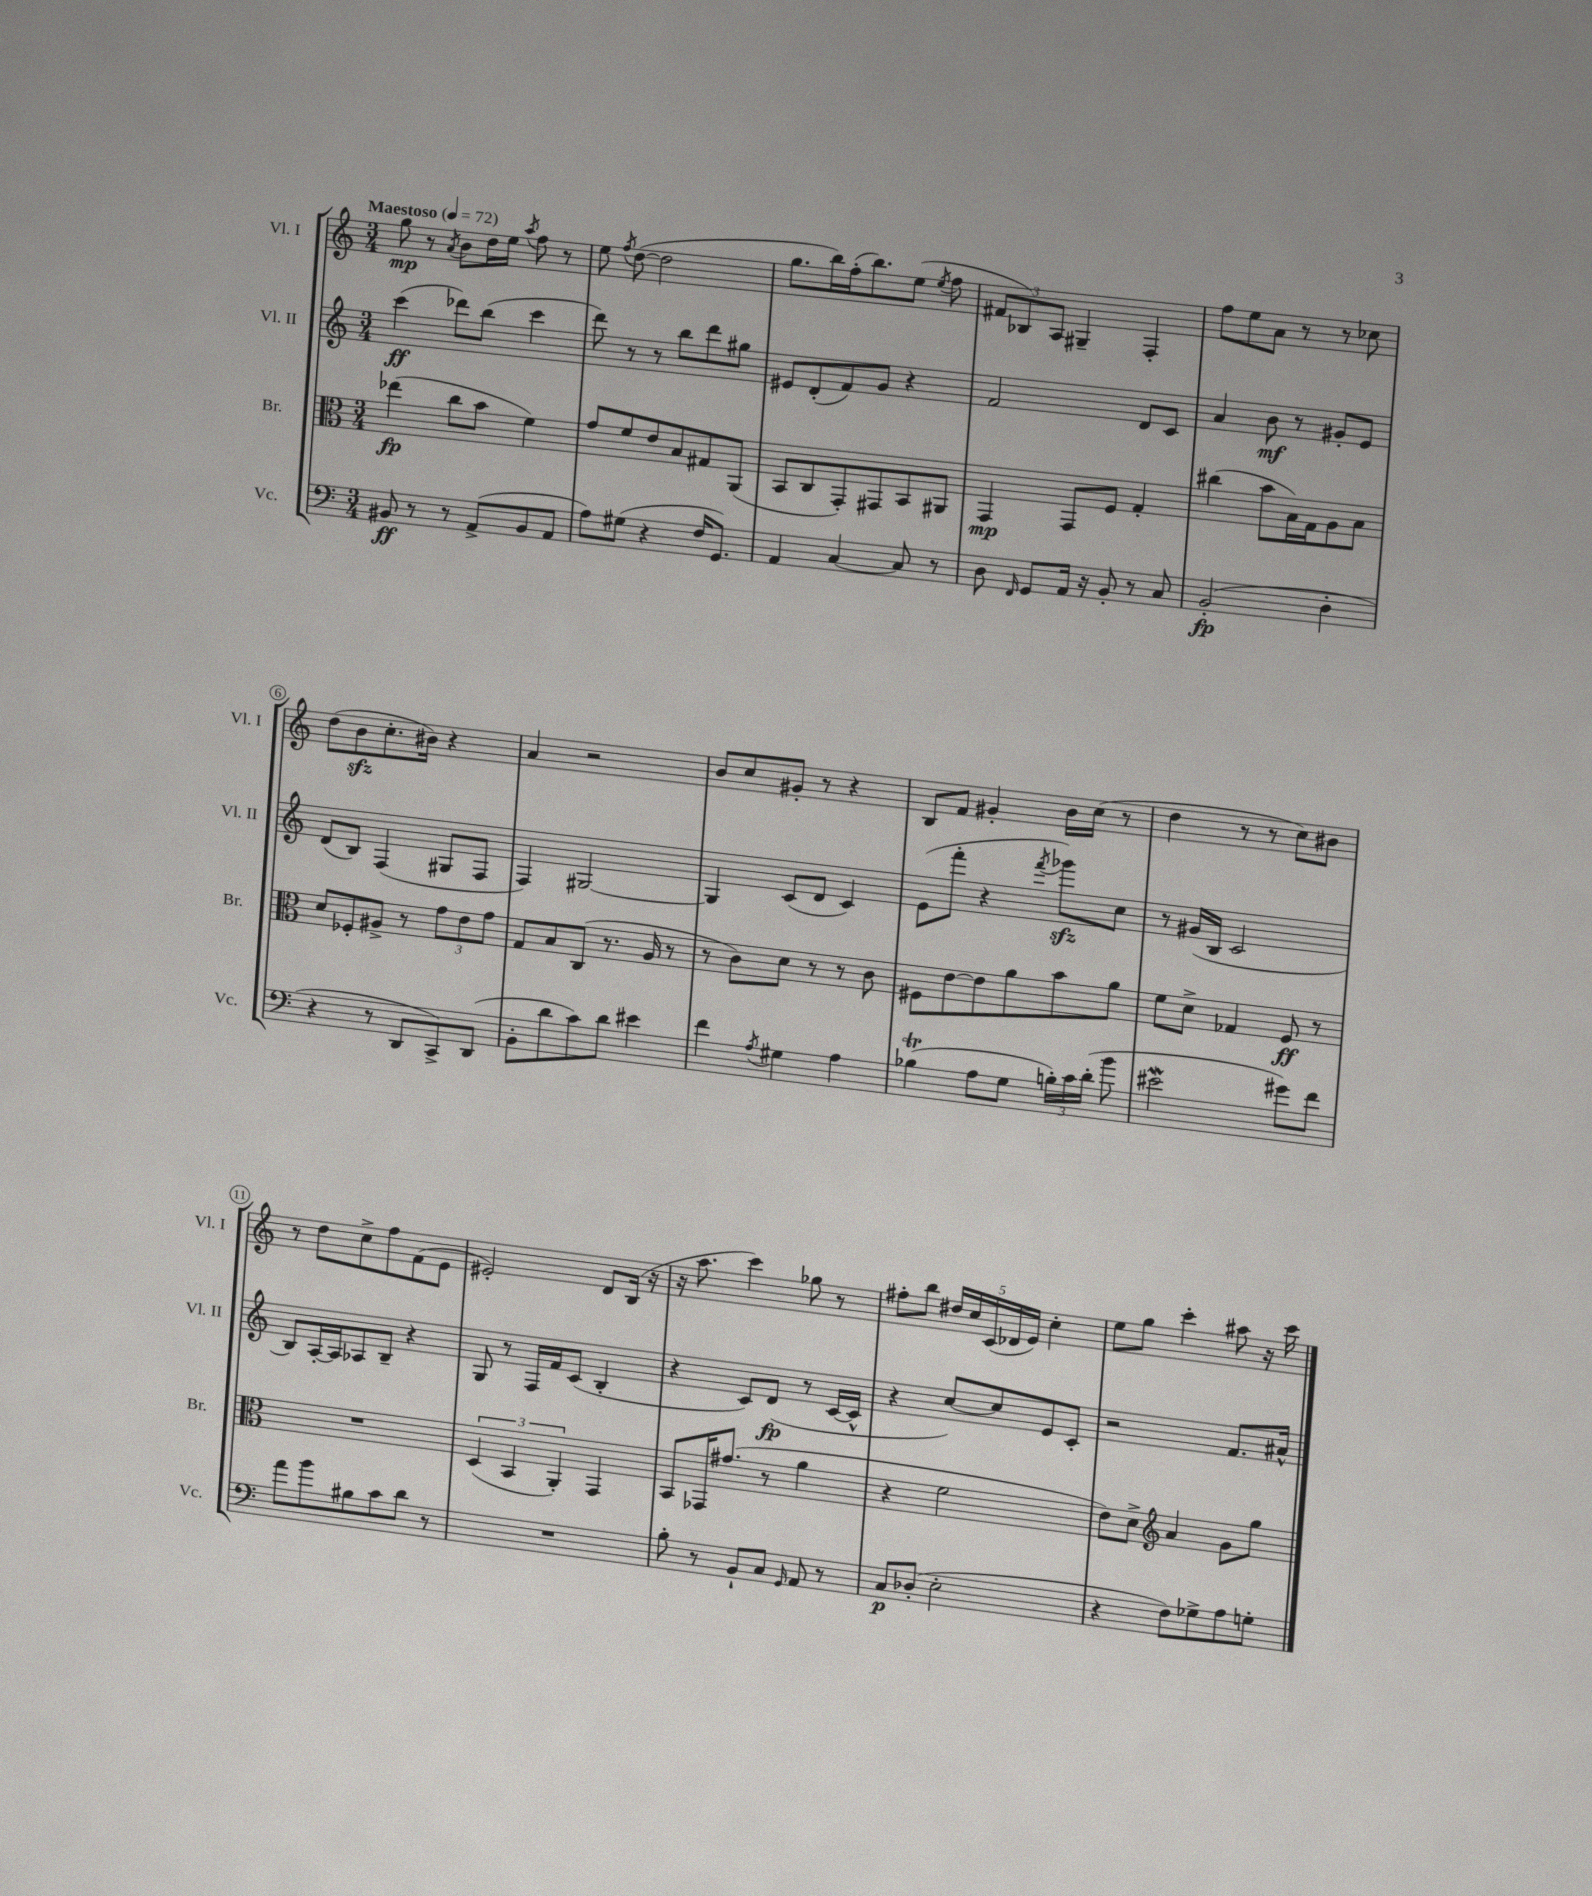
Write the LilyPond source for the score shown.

<<
\new StaffGroup <<
\new Staff = "s0" \with { instrumentName = "Vl. I" shortInstrumentName = "Vl. I" } {
    \clef treble \key c \major \numericTimeSignature \time 3/4 \tempo "Maestoso" 4 = 72
    \autoBeamOff g''8\mp r8 \acciaccatura { a'8 } b'8[ d''16 e''16] \acciaccatura { a''8 } f''8 r8 |
    e''8 \acciaccatura { f''8 } d''8~( d''2 |
    g''8.[ b''16) f''16-.( b''8.) e''8]( \acciaccatura { e''8 } f''8 |
    \tuplet 3/2 { fis'8[ bes8) a8] } gis4-- f4-. |
    f''8[ e''8 a'8] r8 r8 ces''8 |
    d''8[( b'8\sfz c''8.-. bis'16]) r4 |
    a'4 r2 |
    b'8[ c''8 gis'8]-. r8 r4 |
    b8[ f'8] gis'4-. b'16[ c''16]( r8 |
    d''4 r8 r8 c''8[) bis'8] |
    r8 d''8[ c''8-> f''8 f'8( e'8] |
    eis'2-.) d'8[ b16]( r16 |
    r16 a''8. c'''4) ges''8 r8 |
    fis''8[-. b''8] \tuplet 5/4 { dis''16[ c''16 c'16( des'16 e'16]) } c''4-. |
    e''8[ g''8] c'''4-. ais''8 r16 c'''16 \bar "|." |
}
\new Staff = "s1" \with { instrumentName = "Vl. II" shortInstrumentName = "Vl. II" } {
    \clef treble \key c \major \numericTimeSignature \time 3/4
    \autoBeamOff c'''4\ff( des'''8[) b''8]( c'''4 |
    d'''8) r8 r8 b''8[ d'''8 gis''8] |
    eis'8[ d'8-.( f'8) g'8] r4 |
    f'2 d'8[ c'8] |
    a'4 b'8\mf r8 gis'8[-. e'8] |
    d'8[( b8]) f4( gis8[ f8] |
    f4) gis2~ |
    gis4 c'8[( d'8] c'4) |
    e'8[( f'''8]-. r4 \acciaccatura { f'''8 } ges'''8[\sfz) c''8] |
    r8 gis'16[( b16] c'2 |
    b8[) a16~-. a16 aes8 b8]-- r4 |
    g8 r8 f16[ f'16 c'8]( b4-. |
    r4 c'8[) d'8]\fp( r8 c'16[~ c'16]-^ |
    r4 c''8[~) c''8 e'8 c'8]-. |
    r2 f'8.[ ais'16]-^ \bar "|." |
}
\new Staff = "s2" \with { instrumentName = "Br." shortInstrumentName = "Br." } {
    \clef alto \key c \major \numericTimeSignature \time 3/4
    \autoBeamOff ees''4\fp( c''8[ b'8] f'4) |
    g'8[ f'8 e'8 b8 gis8 a,8]( |
    b,8[ c8 g,8-.) gis,8 b,8 ais,8] |
    g,4\mp g,8[ f8] g4-. |
    cis''4( b'8[ b16) g16 a8 b8] |
    d'8[ fes8-. ais8]-> r8 \tuplet 3/2 { g'8[ e'8 g'8] } |
    g8[ b8 c8]( r8. a16 r8 |
    r8 c'8[) d'8] r8 r8 c'8 |
    fis8[ e'8~ e'8 a'8 b'8 a'8] |
    f'8[ d'8]-> ges4 f8\ff r8 |
    R2. |
    \tuplet 3/2 { d4( b,4 a,4-.) } g,4 |
    b,8[ ges,16 gis'8.]( r8 a'4 |
    r4 f'2 |
    e'8[) d'8]-> \clef treble a'4 g'8[ g''8] \bar "|." |
}
\new Staff = "s3" \with { instrumentName = "Vc." shortInstrumentName = "Vc." } {
    \clef bass \key c \major \numericTimeSignature \time 3/4
    \autoBeamOff bis,8\ff r8 r8 a,8[->( bis,8 a,8] |
    a8[) gis8]( r4 f16[ g,8.]) |
    a,4 c4~ c8 r8 |
    d8 \grace { f,16 } g,8[ a,16] r16 b,8-. r8 c8 |
    b,2-.\fp( d4-. |
    r4 r8 d,8[ c,8->) d,8]( |
    b,8[-. d'8 c'8) d'8] eis'4 |
    f'4 \acciaccatura { a8 } gis4 a4 |
    bes4\trill( a8[ g8] \tuplet 3/2 { b16[-.) c'16 d'16]-.( } b'8 |
    eis'2\mordent gis'8[) f'8] |
    a'8[ b'8 bis8 c'8 d'8] r8 |
    R2. |
    b8-. r8 b,8[-! c8] \grace { g,16 } a,8 r8 |
    c8[\p des8]-.( e2-. |
    r4 f8[) ges8-> a8 g8]-. \bar "|." |
}
>>
>>
\layout { \context { \Score \override BarNumber.stencil = #(make-stencil-circler 0.1 0.3 ly:text-interface::print) } }
